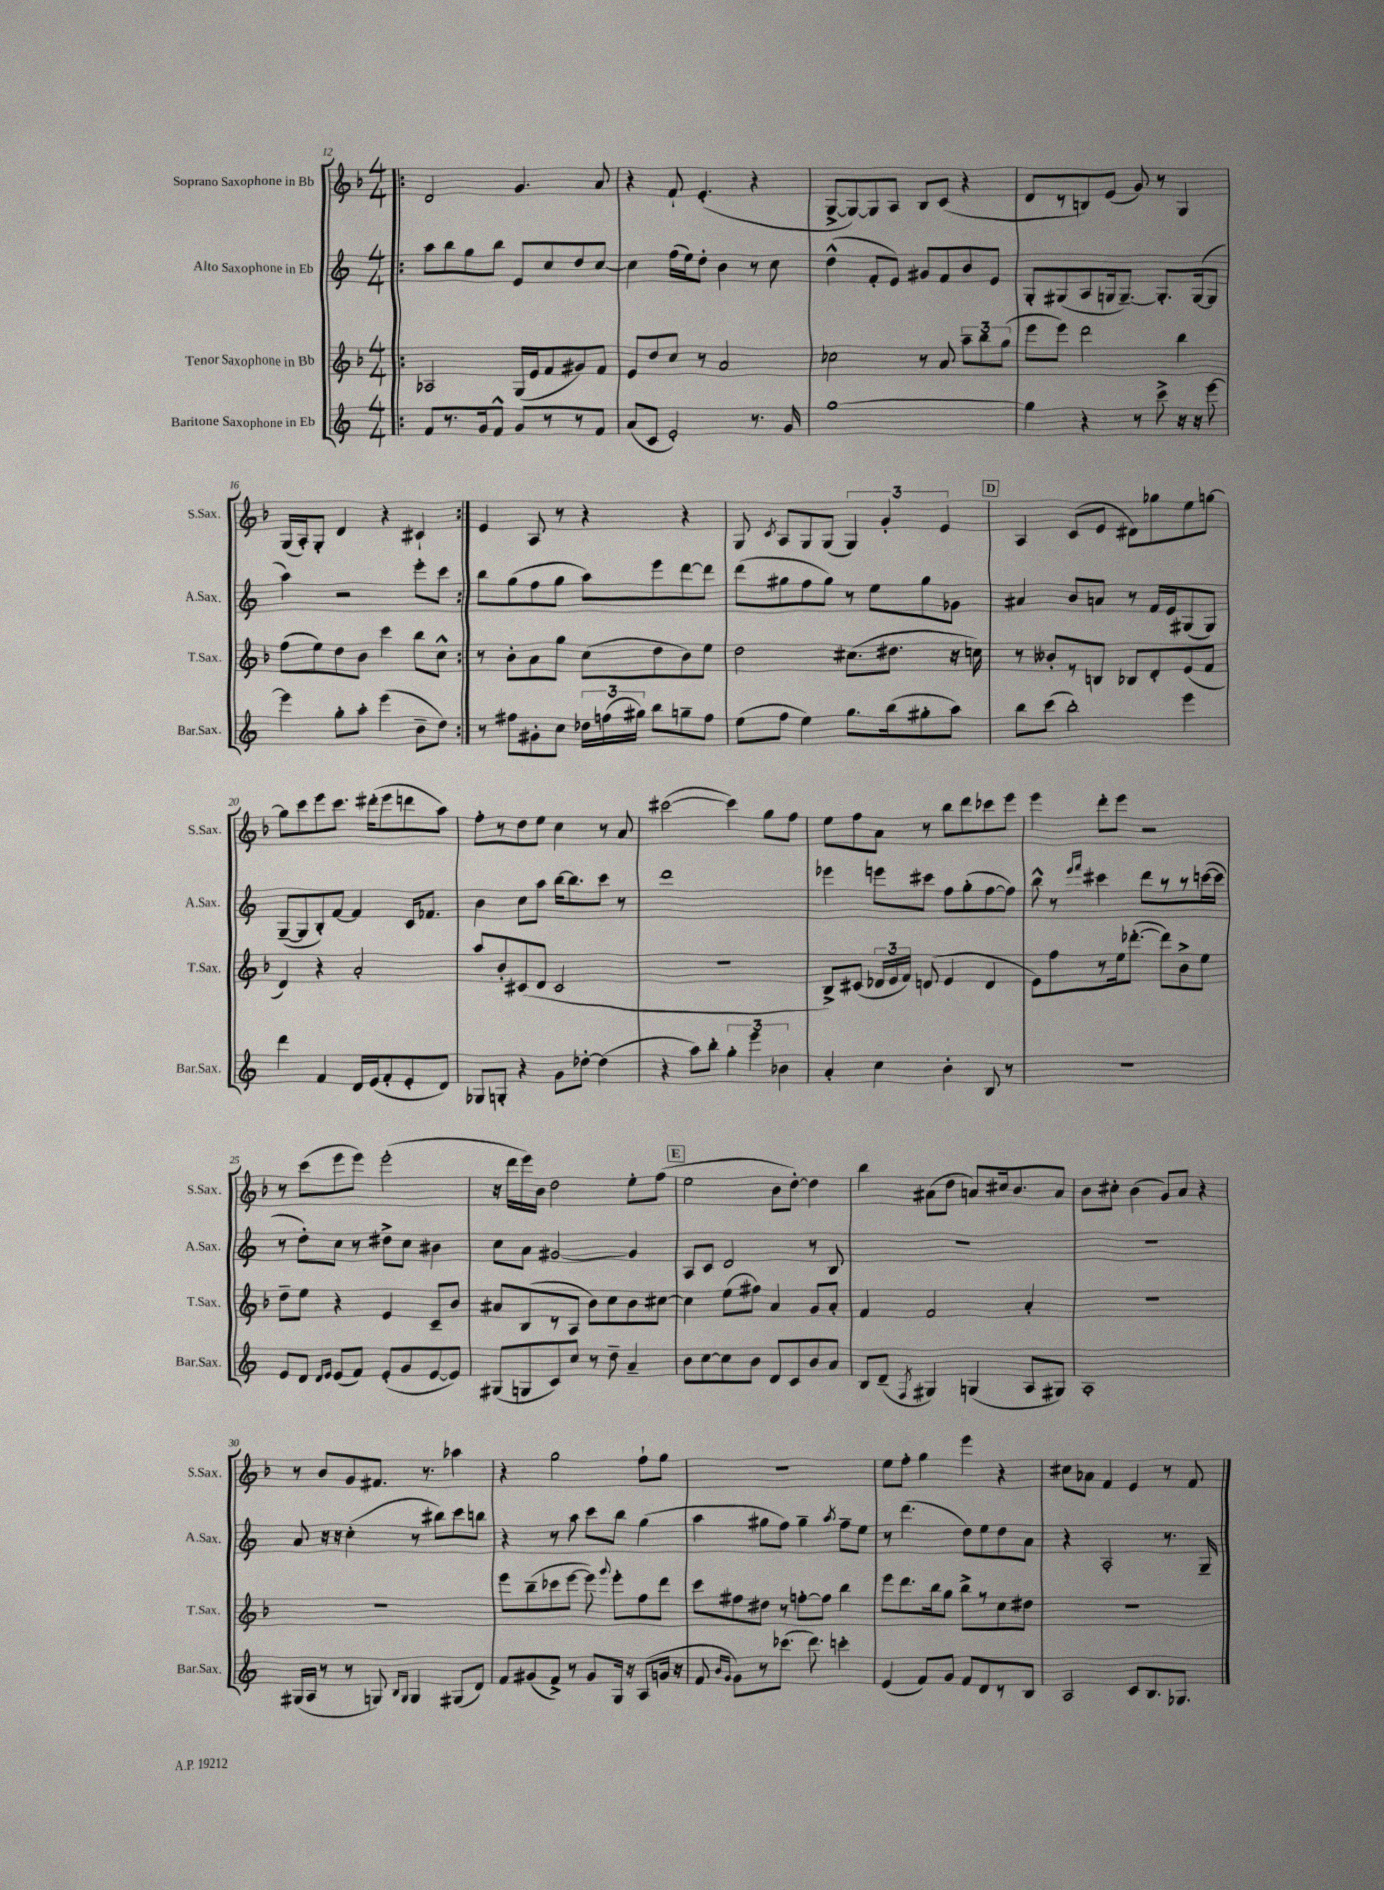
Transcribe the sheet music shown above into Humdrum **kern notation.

**kern	**kern	**kern	**kern
*staff4	*staff3	*staff2	*staff1
*clefG2	*clefG2	*clefG2	*clefG2
*k[]	*k[b-]	*k[]	*k[b-]
*M4/4	*M4/4	*M4/4	*M4/4
=!|:	=!|:	=!|:	=!|:
8f	2A-	8aa	2d
8.r	.	8bb	.
.	.	8gg	.
16g	.	.	.
8f^^	.	8bb	.
8g	(16G	8e	4.g
.	16e	.	.
8r	8f	8cc	.
8r	8g#)	8dd	.
8f	8f	[8cc	8a
=	=	=	=
(8a	8e	4cc]	4r
8c	8dd	.	.
2e')	8cc	(16ff	8f`
.	.	16ee)	.
.	8r	8dd'	(4.e'
.	2a	4b	.
8.r	.	8r	4r
.	.	8cc	.
16g	.	.	.
=	=	=	=
[1gg	2cc-	(4dd^^	[8G^
.	.	.	8G_)
.	.	8f'	8G]
.	.	8e)	8A
.	8r	8g#	8B-
.	8a	8f	(8c
.	12aa~	8b	4r
.	12bb-	.	.
.	.	8e	.
.	(12gg	.	.
=	=	=	=
4gg]	8eee	8G'	8d
.	8eee)	(8G#	8r
4r	2ddd	8A	8B)
.	.	16G	(8e
.	.	[8.G~)	.
8r	.	.	8g)
8ccc^	.	8.G']	8r
16r	4bb-	.	4G
16r	.	([16G	.
[8eee	.	8G]	.
=	=	=	=
4eee]	(8ff	4aa)	(16G
.	.	.	16A')
.	8ee)	.	8G'
8gg'	8dd	2r	4d
8aa'	8b-	.	.
(4eee	4ccc	.	4r
8b~	8bb-	8eee'	4c#`
8dd)	8cc^^	8ccc	.
=:|!	=:|!	=:|!	=:|!
8r	8r	8bb	4e
8ff#	8b-'	(8gg	.
8g#'	8a	8ff	8A
8cc	8gg	8gg	8r
24dd-	(8cc	8aa)	4r
(24ff	.	.	.
24gg#)	.	.	.
8bb	8dd	8eee	.
8gg~	8b-)	[8ddd	4r
8ff	8ee	8ddd]	.
=	=	=	=
(8ee	2dd	(8ddd	8G
.	.	.	8qc
8ff	.	8gg#	8A
4ee)	.	8ff	8G
.	.	8gg#)	(8G
8.gg	(8.cc#	8r	6G)
.	.	8ee	.
.	.	.	6g'
(16bb	8.dd#	.	.
8gg#'	.	8gg#	.
.	.	.	6e
8aa)	16r	8g-	.
.	16cc)	.	.
=	=	=	=
8bb	8r	4a#	4A
(8ccc	8b--'	.	.
2bb')	8r	8b	(8c
.	8B	8a	8e
.	8B-	8r	8d#)
.	8d'	16f	8gg-
.	.	16e	.
4eee	(8e	(8G#	8ee
.	8f	8G#)	[8gg
=	=	=	=
4ddd	4d)	([8G~	8gg]
.	.	8G]	8ccc
4f	4r	8B')	8eee
.	.	[8f	8.ccc
16d	2a'	4f]	.
(16e	.	.	(16ddd#'
8f'	.	.	8eee
8e'	.	16c	8ddd
.	.	8.f-	.
8d)	.	.	8aa)
=	=	=	=
8G-	8aa	4b	8ff'
8G'	8b-'	.	8r
4r	(8c#	8cc	8dd
.	8d	8aa	8ee
8g	2c#	[16bb	4cc
.	.	8.bb]	.
[8dd-'	.	.	.
(4dd-]	.	8ccc	8r
.	.	8r	8a
=	=	=	=
4r	1r	1ddd	([2ccc#
8aa)	.	.	.
8bb'	.	.	.
6gg'	.	.	4ccc#])
6eee	.	.	.
.	.	.	8gg
6b-	.	.	.
.	.	.	8ff
=	=	=	=
4a'	8B-^)	4eee-	8ee
.	(8c#	.	8ff
4cc	24d-	8eee	8a
.	24e	.	.
.	24f)	.	.
.	(8d	8ccc#	8r
4b'	4e	8ff	8bb-
.	.	(8gg'	8ddd
8B	4d	[8ff	8ccc-
8r	.	8ff])	8eee
=	=	=	=
1r	8e)	8bb^^	4eee
.	8ff	8r	.
.	.	16qqeee	.
.	.	16qqfff	.
.	8r	4ccc#	8ddd'
.	16ee	.	8eee
.	([8.ddd-'	.	.
.	.	8ddd	2r
.	8ddd-])	8r	.
.	8b-^	8r	.
.	8ee	([16ccc	.
.	.	16ccc]	.
=	=	=	=
8e	8dd~	8r	8r
8d	8ee	8dd')	(8ccc
16qqd	.	.	.
16qqe	.	.	.
(8e	4r	8cc	8eee
8f)	.	8r	8eee)
(8e'	4e	8dd#^	(2eee'
8g	.	8cc	.
[8e	8c~	4b#	.
8e])	8b-	.	.
=	=	=	=
(8G#	8a#	8cc	16r
.	.	.	16ddd
8G	(8B-	8a	16eee)
.	.	.	16b-
8c)	8r	[2g#	2dd
8cc	8A	.	.
8r	8b-)	.	.
8dd~	8cc	.	.
4a~	8b-	4g#]	8ee'
.	[8cc#	.	(8ff
=	=	=	=
8b	4cc#]	8A	2ee
[8cc	.	8c	.
8cc]	(8ee	2d	.
8b	8ff#)	.	.
8d	4a	.	8b-
8c	.	.	[8dd')
8b	8g	8r	4dd]
8a	8a'	8B	.
=	=	=	=
8B	4f	1r	4bb-
(8d~	.	.	.
8qF	.	.	.
4G#)	2f	.	(8a#
.	.	.	8dd
(4G	.	.	8a)
.	.	.	16cc#
.	.	.	8.b-
8A	4a'	.	.
8G#)	.	.	8a
=	=	=	=
1A'	1r	1r	8b-
.	.	.	8cc#'
.	.	.	(4b-
.	.	.	8g)
.	.	.	8a
.	.	.	4r
=	=	=	=
(16G#	1r	8a	8r
16A	.	.	.
8r	.	16r	8b-
.	.	16r	.
8r	.	(4cc'	8g
8G)	.	.	8.f#
16qqB	.	.	.
16qqG	.	.	.
4G	.	8r	.
.	.	.	8.r
.	.	8bb#)	.
(8G#	.	8ccc	4aa-
8d)	.	8bb	.
=	=	=	=
8f	8eee	4r	4r
(8g#	(8bb-~	.	.
8f^)	8ccc-	8r	2gg
8r	[8eee	8aa	.
8g#	8eee])	8ccc	.
.	8qqggg	.	.
16G	8eee'	8bb	.
16r	.	.	.
(8A	8ff	(4gg	8ff`
16g	8ddd	.	8gg
16r	.	.	.
=	=	=	=
8f	8ccc	4aa	1r
16qqb	.	.	.
16qqg	.	.	.
8g)	8ff#	.	.
8r	8dd#	8gg#	.
(8.ccc-	8r	8ff)	.
.	[8ff'	4gg#~	.
8.ddd)	.	.	.
.	8ff]	.	.
.	.	8qaa	.
4ccc'	4bb-	8ff~	.
.	.	8ee	.
=	=	=	=
(4e	8eee	8r	8ee
.	8.ddd	(4.ddd	8ff'
8f)	.	.	4gg
.	16bb-	.	.
8g	8gg	.	.
8f	8bb-^	8dd)	4eee
8d	8r	8ee	.
8r	8cc	8dd	4r
8B	8dd#	8a	.
=	=	=	=
2A	1r	4r	8cc#
.	.	.	8a-
.	.	2A'	4f
8c	.	.	4e
8.B	.	.	.
.	.	8.r	8r
8.G-	.	.	.
.	.	.	8f
.	.	16G~	.
==	==	==	==
*-	*-	*-	*-
